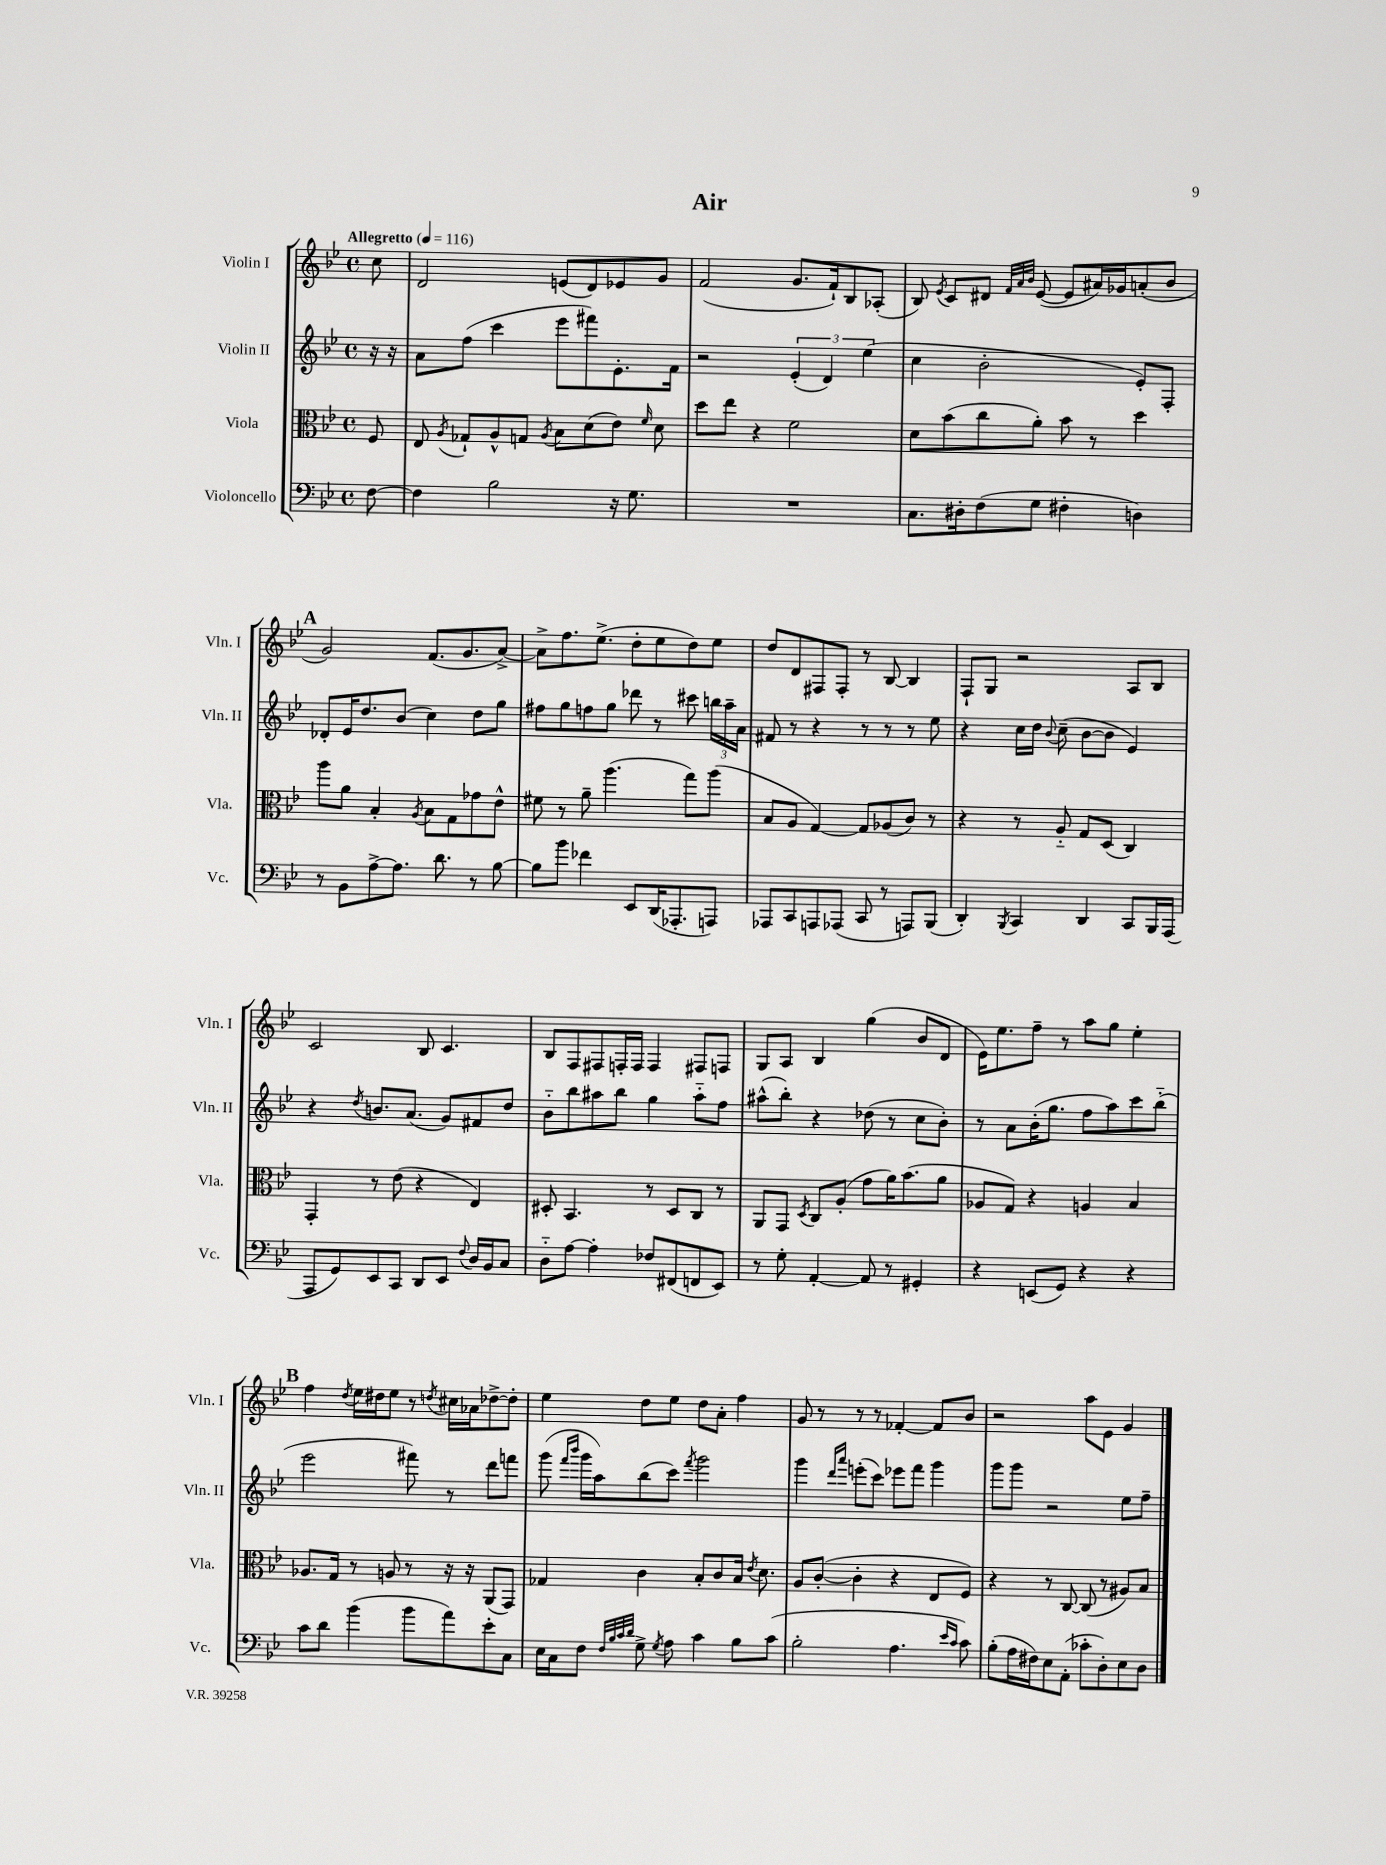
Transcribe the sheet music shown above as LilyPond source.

\header { title = "Air" }
<<
\new StaffGroup <<
\new Staff = "s0" \with { instrumentName = "Violin I" shortInstrumentName = "Vln. I" } {
    \clef treble \key bes \major \defaultTimeSignature \time 4/4 \partial 8 \tempo "Allegretto" 4 = 116
    \autoBeamOff c''8 |
    d'2 e'8[( d'8) ees'8 g'8] |
    f'2( g'8.[ f'16-!) bes8 aes8]-.( |
    bes8) \acciaccatura { ees'8 } c'8[ dis'8] \grace { f'32[ a'32 bes'32] } ees'8~( ees'8[ ais'16) ges'16 a'8-.( bes'8] |
    \mark \markup { \bold "A" } g'2) f'8.[( g'8. a'8]~->) |
    a'8[-> f''8. ees''8.]->( d''8[-. ees''8 d''8) ees''8] |
    d''8[ d'8 fis8 fis8]-. r8 bes8~ bes4 |
    f8[-! g8] r2 a8[ bes8] |
    c'2 bes8 c'4. |
    bes8[ f8 fis8 f16-. f16] f4 fis8[ f8] |
    g8[ a8] bes4 g''4( bes'8[ d'8] |
    ees'16[) ees''8. f''8]-- r8 a''8[ g''8] ees''4-. |
    \mark \markup { \bold "B" } f''4 \acciaccatura { d''8 } ees''16[ dis''16 ees''8] r8 \acciaccatura { d''8 } cis''16[ aes'16 des''8~-> des''8]-. |
    ees''4 d''8[ ees''8] d''8[ a'8]-. f''4 |
    g'8 r8 r8 r8 fes'4~-. fes'8[ bes'8] |
    r2 a''8[ ees'8] g'4 \bar "|." |
}
\new Staff = "s1" \with { instrumentName = "Violin II" shortInstrumentName = "Vln. II" } {
    \clef treble \key bes \major \defaultTimeSignature \time 4/4 \partial 8
    \autoBeamOff r16 r16 |
    a'8[ f''8]( c'''4 ees'''8[ fis'''8) ees'8.-. f'16] |
    r2 \tuplet 3/2 { ees'4-.( d'4) ees''4( } |
    c''4 bes'2-. ees'8[-.) f8]-. |
    \mark \markup { \bold "A" } des'8[-. ees'16 d''8. bes'8]( c''4) d''8[ g''8] |
    fis''8[ g''8 f''8 g''8] des'''8 r8 cis'''8 \tuplet 3/2 { b''16[ a''16-- a'16] } |
    fis'8 r8 r4 r8 r8 r8 ees''8 |
    r4 c''16[ d''16] \appoggiatura { bes'8 } c''8--( bes'8[~ bes'8] ees'4) |
    r4 \acciaccatura { d''8 } b'8.[ a'8.]( g'8[) fis'8 d''8] |
    bes'8[-_ bes''8 ais''8 bes''8] g''4 ais''8[-_ f''8] |
    ais''8[-^( bes''8]-.) r4 des''8( r8 c''8[ bes'8]-.) |
    r8 a'8[ bes'16-.( g''8.] f''8[ a''8) c'''8 bes''8]-_( |
    \mark \markup { \bold "B" } ees'''2 fis'''8) r8 d'''8[ f'''8] |
    g'''8( \grace { f'''16[ bes'''16] } g'''16[ a''16) bes''8( c'''8]) \acciaccatura { f'''8 } g'''2 |
    g'''4 \grace { d'''16[ a'''16] } e'''8[-.( c'''8]) ees'''8[ f'''8] g'''4 |
    g'''8[ g'''8] r2 ees''8[ f''8]-- \bar "|." |
}
\new Staff = "s2" \with { instrumentName = "Viola" shortInstrumentName = "Vla." } {
    \clef alto \key bes \major \defaultTimeSignature \time 4/4 \partial 8
    \autoBeamOff f8 |
    ees8 \acciaccatura { a8 } ges8[-! a8-^ g8] \acciaccatura { a8 } bes8[ d'8( ees'8]) \grace { f'16 } d'8 |
    d''8[ ees''8] r4 f'2 |
    d'8[ bes'8( c''8 a'8]-.) bes'8 r8 d''4 |
    \mark \markup { \bold "A" } a''8[ a'8] bes4-. \acciaccatura { a8 } bes8[ g8 ges'8 ees'8]-^ |
    fis'8 r8 a'8-- a''4.( g''8[) a''8]( |
    bes8[ a8] g4~) g8[ aes8( c'8]) r8 |
    r4 r8 a8-_ g8[ d8]( c4) |
    g,4-. r8 ees'8( r4 ees4) |
    dis8-. bes,4. r8 dis8[ c8] r8 |
    a,8[ g,8] \acciaccatura { d8 } c8[ a8]-.( g'8[ a'16) bes'8.( a'8] |
    aes8[ g8]) r4 a4 bes4 |
    \mark \markup { \bold "B" } aes8.[ g16] r8 a8 r8 r16 r16 a,8[( g,8]) |
    ges4 c'4 bes8[-. c'8 bes16] \acciaccatura { ees'8 } d'8. |
    a8[ c'8]~-.( c'4-. r4 ees8[ f8]) |
    r4 r8 c8~ c8( r8 ais8[) bes8] \bar "|." |
}
\new Staff = "s3" \with { instrumentName = "Violoncello" shortInstrumentName = "Vc." } {
    \clef bass \key bes \major \defaultTimeSignature \time 4/4 \partial 8
    \autoBeamOff f8~ |
    f4 bes2 r16 g8. |
    R1 |
    c8.[ dis16-. f8( g8] fis4-. d4) |
    \mark \markup { \bold "A" } r8 bes,8[ a8~-> a8.] d'8. r8 bes8~ |
    bes8[ bes'8] fes'4 ees,8[ d,16( aes,,8.-. a,,8]) |
    aes,,8[ c,8 a,,8 aes,,8]( c,8 r8 a,,8[) bes,,8]( |
    d,4-.) \acciaccatura { bes,,8 } c,4 d,4 c,8[ bes,,16 a,,16]( |
    a,,8[ g,8) ees,8 c,8] d,8[ ees,8] \appoggiatura { f8 } d16[ bes,16 c8] |
    d8[-_ a8]~ a4-. fes8[ fis,8( f,8 ees,8]) |
    r8 g8-. a,4~-. a,8 r8 gis,4-. |
    r4 e,8[( g,8]) r4 r4 |
    \mark \markup { \bold "B" } c'8[ d'8] bes'4( bes'8[ a'8) ees'8-. c8] |
    ees16[ c16 f8] \grace { f32[ bes32 c'32 d'32] } g8-> \acciaccatura { g8 } a8 c'4 bes8[ c'8]( |
    bes2-. a4. \grace { ees'16[ c'16] } c'8) |
    bes8[-.( a16 fis16) ees8 a,8]-.( ces'8[-. d8-.) ees8 d8] \bar "|." |
}
>>
>>
\layout { \context { \Score \remove "Bar_number_engraver" } }
